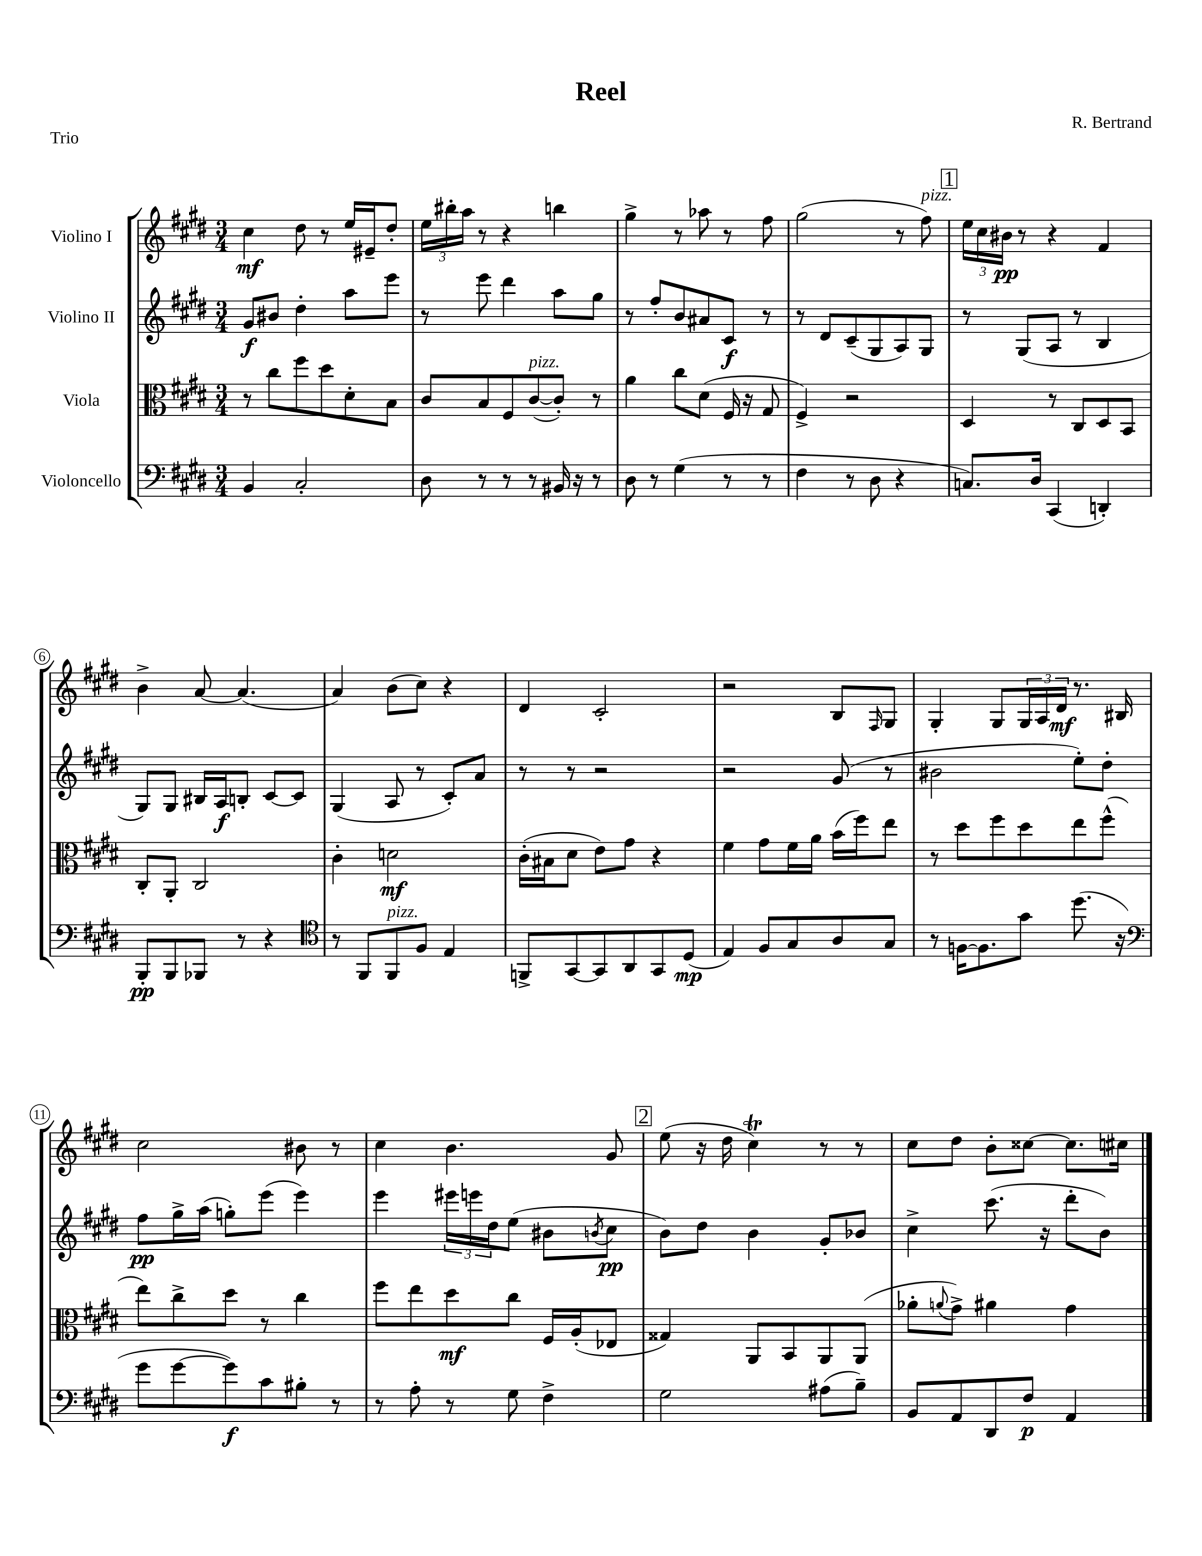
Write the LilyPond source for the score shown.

\header { title = "Reel" composer = "R. Bertrand" piece = "Trio" }
<<
\new StaffGroup <<
\new Staff = "s0" \with { instrumentName = "Violino I" } {
    \clef treble \key e \major \numericTimeSignature \time 3/4
    cis''4\mf dis''8 r8 e''16 eis'16-- dis''8-. |
    \tuplet 3/2 { e''16 bis''16-. a''16 } r8 r4 b''4 |
    gis''4-> r8 aes''8 r8 fis''8 |
    gis''2( r8 fis''8^\markup { \italic "pizz." }) |
    \mark \markup { \box "1" } \tuplet 3/2 { e''16 cis''16 bis'16\pp } r8 r4 fis'4 |
    b'4-> a'8~ a'4.( |
    a'4) b'8( cis''8) r4 |
    dis'4 cis'2-. |
    r2 b8 \grace { fis16 } gis8 |
    gis4-. gis8 \tuplet 3/2 { gis16 a16 dis'16\mf } r8. bis16 |
    cis''2 bis'8 r8 |
    cis''4 b'4. gis'8 |
    \mark \markup { \box "2" } e''8( r16 dis''16 cis''4\trill) r8 r8 |
    cis''8 dis''8 b'8-. cisis''8~ cisis''8. cis''16 \bar "|." |
}
\new Staff = "s1" \with { instrumentName = "Violino II" } {
    \clef treble \key e \major \numericTimeSignature \time 3/4
    gis'8\f bis'8 dis''4-. a''8 e'''8 |
    r8 e'''8 dis'''4 a''8 gis''8 |
    r8 fis''8-. b'8 ais'8 cis'8\f r8 |
    r8 dis'8 cis'8--( gis8 a8) gis8 |
    \mark \markup { \box "1" } r8 gis8( a8 r8 b4 |
    gis8) gis8 bis16 a16\f b8-. cis'8~ cis'8 |
    gis4( a8 r8 cis'8-.) a'8 |
    r8 r8 r2 |
    r2 gis'8( r8 |
    bis'2 e''8-.) dis''8-. |
    fis''8\pp gis''16-> a''16( g''8-.) e'''8( e'''4) |
    e'''4 \tuplet 3/2 { eis'''16 e'''16 dis''16 } e''8( bis'8 \acciaccatura { b'8 } cis''8\pp |
    \mark \markup { \box "2" } b'8) dis''8 b'4 gis'8-. bes'8 |
    cis''4-> cis'''8.( r16 dis'''8-. b'8) \bar "|." |
}
\new Staff = "s2" \with { instrumentName = "Viola" } {
    \clef alto \key e \major \numericTimeSignature \time 3/4
    r8 cis''8 fis''8 dis''8 dis'8-. b8 |
    cis'8 b8 fis8 cis'8~^\markup { \italic "pizz." }( cis'8-.) r8 |
    a'4 cis''8 dis'8( fis16 r16 gis8 |
    fis4->) r2 |
    \mark \markup { \box "1" } dis4 r8 cis8 dis8 b,8 |
    cis8-. a,8-. cis2 |
    cis'4-. d'2\mf |
    cis'16-.( bis16 dis'8 e'8) gis'8 r4 |
    fis'4 gis'8 fis'16 a'16 b'16( fis''16) e''8 |
    r8 dis''8 fis''8 dis''8 e''8 fis''8-^( |
    e''8) cis''8-> dis''8 r8 cis''4 |
    fis''8 e''8 dis''8\mf cis''8 fis16 a16-.( ees8 |
    \mark \markup { \box "2" } gisis4) a,8 b,8 a,8 a,8( |
    aes'8-. \appoggiatura { a'8 } gis'8->) ais'4 gis'4 \bar "|." |
}
\new Staff = "s3" \with { instrumentName = "Violoncello" } {
    \clef bass \key e \major \numericTimeSignature \time 3/4
    b,4 cis2-. |
    dis8 r8 r8 r8 bis,16 r16 r8 |
    dis8 r8 gis4( r8 r8 |
    fis4 r8 dis8 r4 |
    \mark \markup { \box "1" } c8.) dis16 cis,4( d,4-.) |
    b,,8-.\pp b,,8 bes,,8 r8 r4 |
    \clef tenor r8 fis,8 fis,8^\markup { \italic "pizz." } fis8 e4 |
    f,8-> gis,8~ gis,8 a,8 gis,8 dis8\mp( |
    e4) fis8 gis8 a8 gis8 |
    r8 f16~ f8. gis'8 dis''8.( r16 |
    \clef bass gis'8 gis'8~ gis'8\f) cis'8 bis8-. r8 |
    r8 a8-. r8 gis8 fis4-> |
    \mark \markup { \box "2" } gis2 ais8( b8--) |
    b,8 a,8 dis,8 fis8\p a,4 \bar "|." |
}
>>
>>
\layout { \context { \Score \override BarNumber.stencil = #(make-stencil-circler 0.1 0.3 ly:text-interface::print) } }
